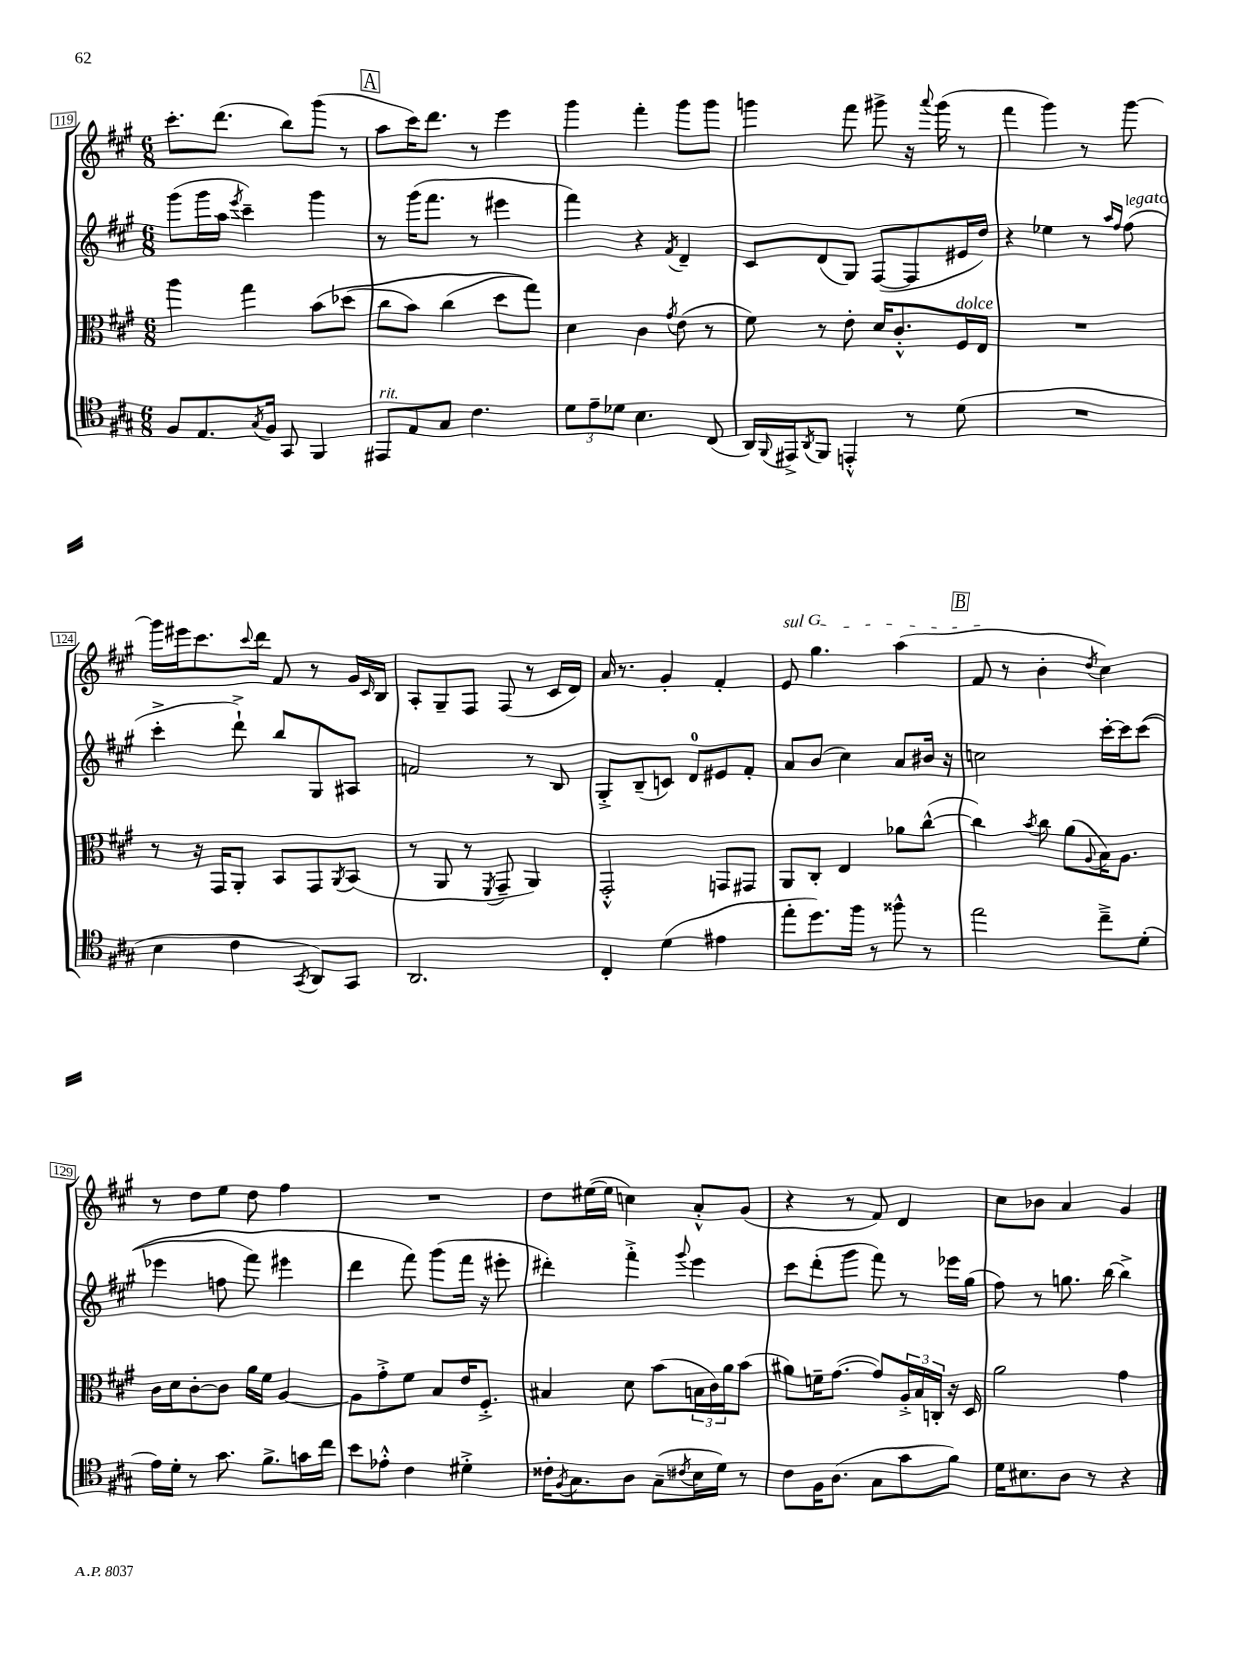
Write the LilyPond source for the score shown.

<<
\new StaffGroup <<
\new Staff = "s0" {
    \clef treble \key a \major \numericTimeSignature \time 6/8
    cis'''8.-. d'''8.( b''8) gis'''8( r8 |
    \mark \markup { \box "A" } a''8 cis'''16) d'''8. r8 e'''4 |
    gis'''4 fis'''4-. gis'''8 gis'''8 |
    g'''4 fis'''8 gis'''8-> r16 \appoggiatura { a'''8 } gis'''16( r8 |
    fis'''4 gis'''4) r8 gis'''8~ |
    gis'''16 eis'''16 cis'''8. \appoggiatura { cis'''8 } d'''16 fis'8 r8 gis'16 \grace { cis'16 } b16 |
    a8-. gis8-- fis8 fis8( r8 cis'16 d'16) |
    a'16 r8. gis'4-. fis'4-. |
    \once \override TextSpanner.bound-details.left.text = \markup { \italic "sul G" } e'8\startTextSpan gis''4. a''4( |
    \mark \markup { \box "B" } fis'8\stopTextSpan r8 b'4-. \acciaccatura { d''8 } cis''4) |
    r8 d''8 e''8 d''8 fis''4 |
    R2. |
    d''8 eis''16~( eis''16 c''4) a'8-.-^ gis'8( |
    r4 r8 fis'8) d'4 |
    cis''8 bes'8 a'4 gis'4 \bar "|." |
}
\new Staff = "s1" {
    \clef treble \key a \major \numericTimeSignature \time 6/8
    gis'''8( gis'''16 a''16 \acciaccatura { e'''8 } cis'''4--) gis'''4 |
    \mark \markup { \box "A" } r8 gis'''16( fis'''8. r8 eis'''4 |
    fis'''4) r4 \acciaccatura { fis'8 } d'4-- |
    cis'8 d'8( gis8) fis8~( fis8 eis'16 d''16) |
    r4 ees''4 r8 \grace { a''16 fis''16 } fis''8^\markup { \italic "legato" }( |
    cis'''4-.-> d'''8-!->) b''8 gis8 ais8 |
    f'2 r8 b8 |
    gis8-.-> b8--( c'8) d'8-0 eis'8 fis'8-. |
    a'8 b'8( cis''4) a'8 bis'16 r16 |
    \mark \markup { \box "B" } c''2 cis'''16~-. cis'''16 cis'''8(\( |
    ees'''4 f''8 fis'''8) eis'''4 |
    d'''4 fis'''8\) gis'''8( fis'''16 r16 eis'''8-. |
    dis'''4-.) fis'''4-.-> \appoggiatura { gis'''8 } e'''4 |
    cis'''8 d'''8-.( gis'''8 fis'''8) r8 ees'''16 gis''16( |
    fis''8) r8 g''8. b''16~ b''4-> \bar "|." |
}
\new Staff = "s2" {
    \clef alto \key a \major \numericTimeSignature \time 6/8
    a''4 gis''4 b'8\( des''8( |
    \mark \markup { \box "A" } cis''8 b'8) cis''4( d''8 gis''8)\) |
    d'4 cis'4 \acciaccatura { gis'8 } e'8( r8 |
    fis'8) r8 e'8-. d'16 cis'8.-.-^ fis16^\markup { \italic "dolce" } e16 |
    R2. |
    r8 r16 gis,16 a,8-. b,8 gis,8 \acciaccatura { a,8 } b,8( |
    r8 a,8 r8 \acciaccatura { fis,8 } gis,8-- a,4) |
    gis,2-.-^ g,8 gis,8 |
    a,8 cis8-. e4 aes'8 cis''8~-^( |
    \mark \markup { \box "B" } cis''4) \acciaccatura { b'8 } cis''8 a'8( \appoggiatura { a8 } b16) a8. |
    cis'16 d'16 cis'8~-. cis'8 a'16 fis'16 a4~ |
    a8 gis'8-.-> fis'8 b8 e'16 fis8.-.-> |
    bis4 d'8 b'8( \tuplet 3/2 { b16 cis'16) a'16 } b'8( |
    ais'8) f'16-- gis'8.~( gis'8) \tuplet 3/2 { a16-.-> b16 c16-. } r16 d16 |
    a'2 gis'4 \bar "|." |
}
\new Staff = "s3" {
    \clef tenor \key a \major \numericTimeSignature \time 6/8
    fis8 e8. \acciaccatura { gis8 } fis16 gis,8 fis,4 |
    \mark \markup { \box "A" } eis,8^\markup { \italic "rit." } e8 gis8 cis'4. |
    \tuplet 3/2 { d'8 e'8-- des'8 } b4. cis8( |
    a,16) \appoggiatura { fis,8 } eis,16-> \acciaccatura { a,8 } fis,8 e,4-.-^ r8 d'8( |
    R2. |
    b4 cis'4 \acciaccatura { gis,8 } a,8) gis,8 |
    a,2. |
    cis4-. d'4( eis'4 |
    e''8-. d''8.) fis''16 r8 fisis''8-^ r8 |
    \mark \markup { \box "B" } e''2 cis''8---> d'8-.( |
    e'16) d'16-. r8 gis'8. fis'8.-> g'16 cis''16 |
    b'8 ees'8-.-^ cis'4 dis'4-.-> |
    cisis'16-. \acciaccatura { fis8 } gis8. a8 gis8--( \acciaccatura { cis'8 } b16 d'16) r8 |
    cis'8 fis16 a8.( gis8 gis'8 fis'8) |
    d'16 bis8. a8 r8 r4 \bar "|." |
}
>>
>>
\layout { \context { \Score currentBarNumber = #119 \override BarNumber.stencil = #(make-stencil-boxer 0.1 0.3 ly:text-interface::print) } }
